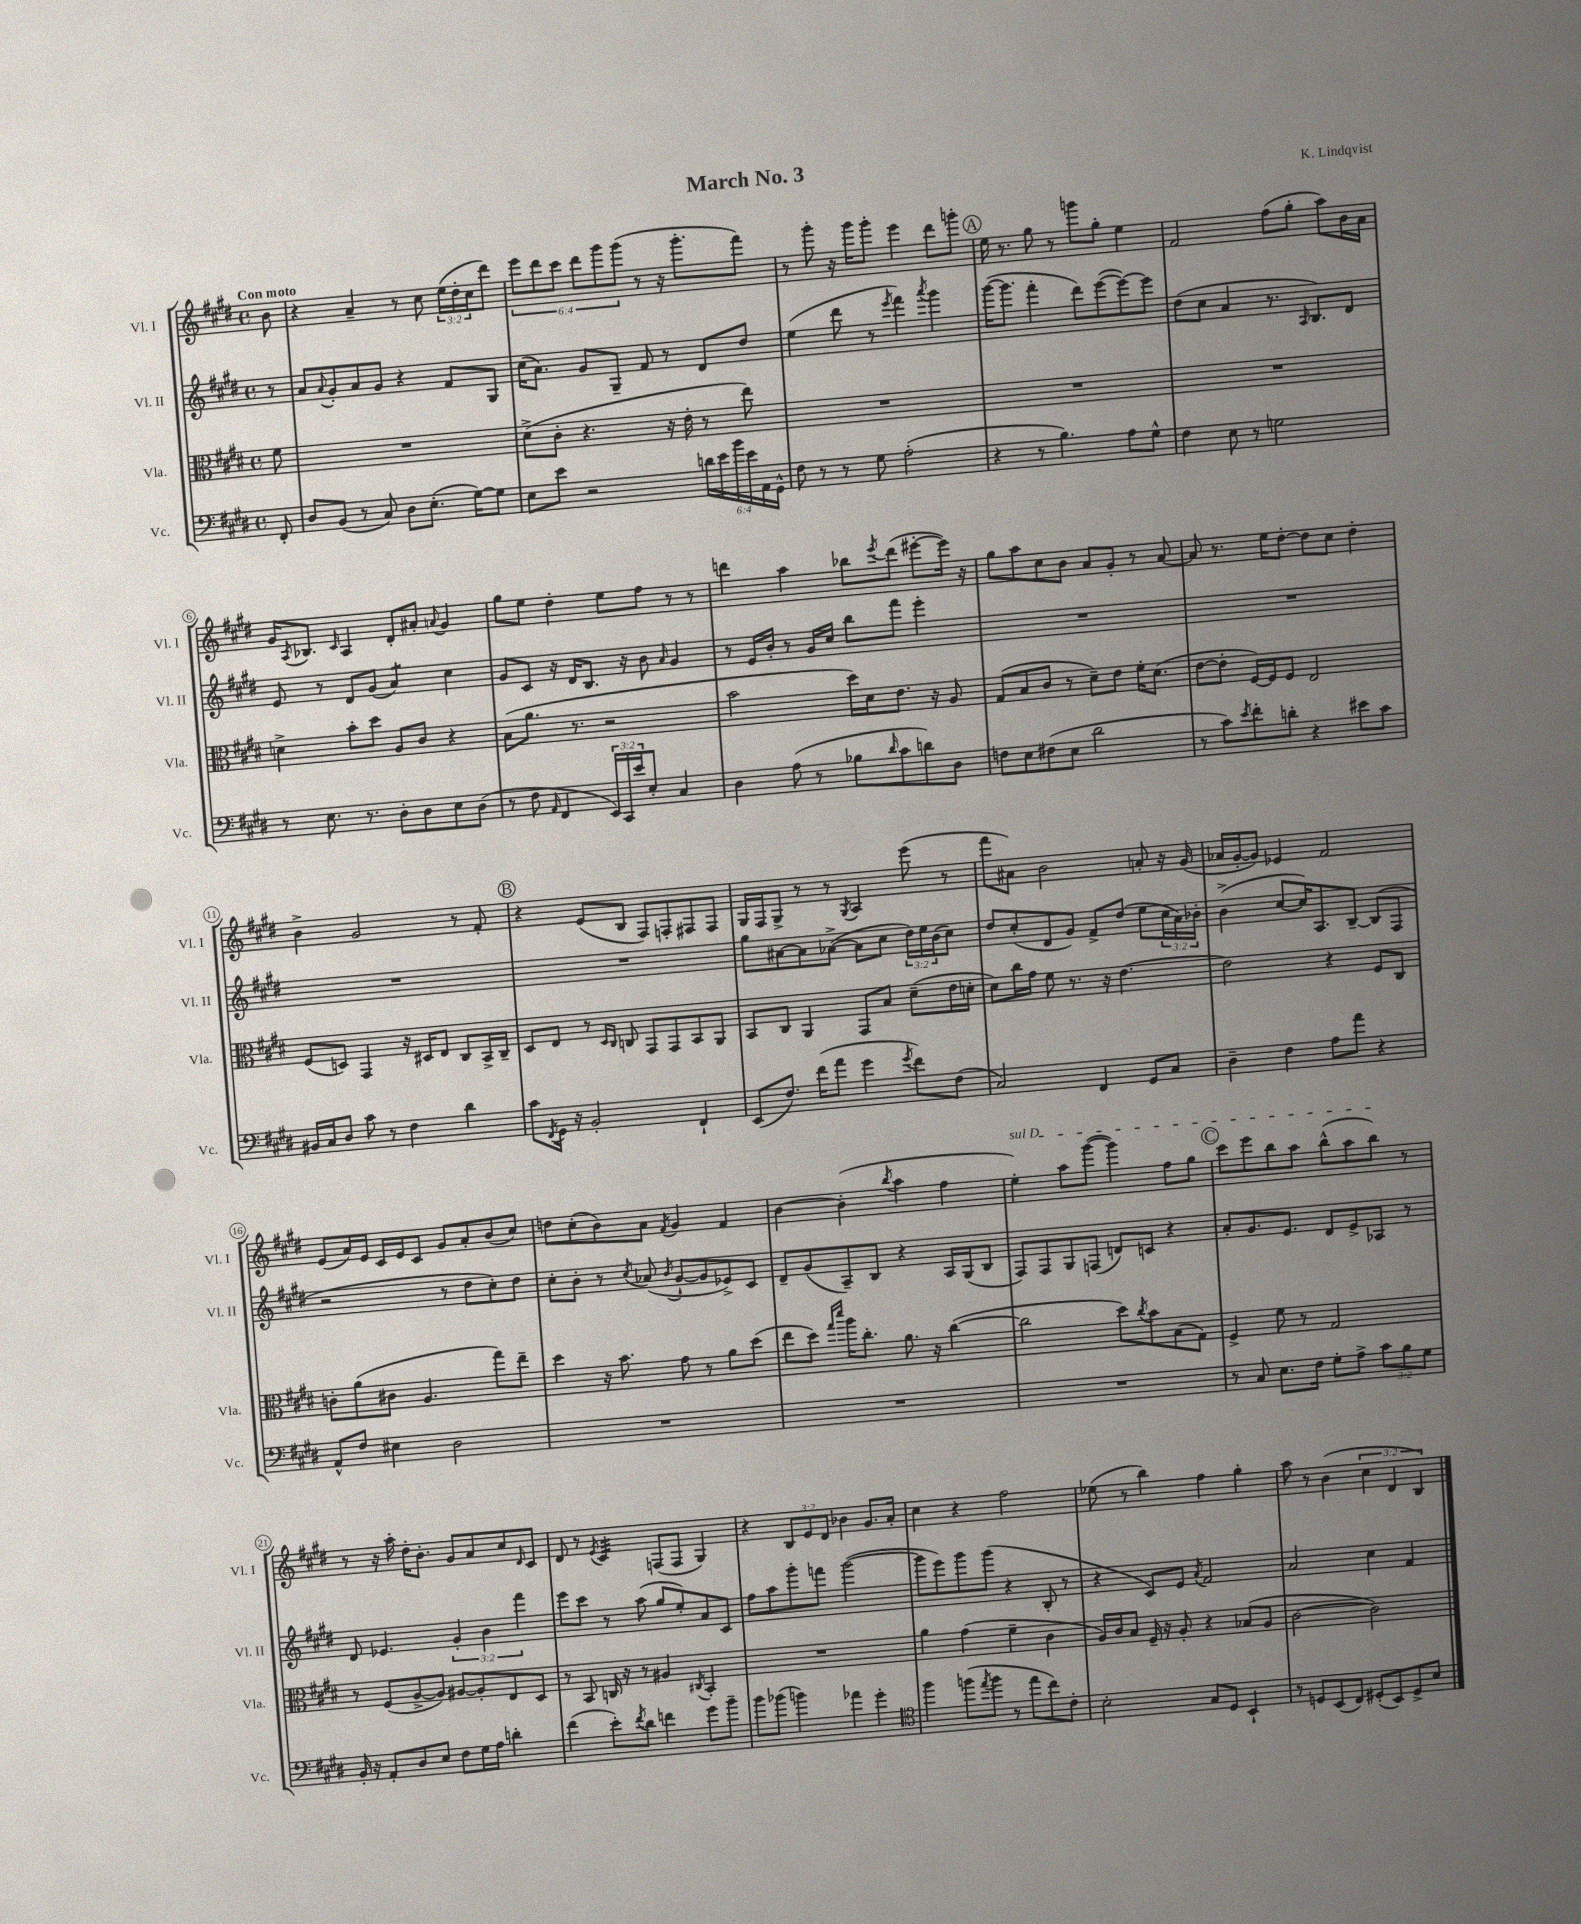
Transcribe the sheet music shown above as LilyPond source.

\header { title = "March No. 3" composer = "K. Lindqvist" }
<<
\new StaffGroup <<
\new Staff = "s0" \with { instrumentName = "Vl. I" shortInstrumentName = "Vl. I" } {
    \clef treble \key e \major \defaultTimeSignature \time 4/4 \override Staff.TupletNumber.text = #tuplet-number::calc-fraction-text \partial 8 \tempo "Con moto"
    b'8 |
    r4 a'4-- r8 cis''8 \tuplet 3/2 { e''16( dis''16-. cis''16 } dis'''8) |
    \tuplet 6/4 { e'''8 dis'''8 cis'''8 dis'''8 gis'''8 gis'''8( } r8 r16 gis'''8.-. fis'''8) |
    r8 gis'''8-. r16 gis'''16 gis'''8-. e'''4 dis'''8 g'''8-. |
    \mark \markup { \circle "A" } e''16 r8. gis''8 r8 g'''8 gis''8-. e''4 |
    fis'2 fis''8( gis''8-. a''8) b'16 a'16 |
    gis'16 \acciaccatura { a8 } bes8. \grace { cis'16 } a4 dis'8-. ais'8-. \appoggiatura { a'8 } gis'4 |
    gis''8 e''8 dis''4-. e''8 fis''8 r8 r8 |
    d'''4 a''4 bes''8 \acciaccatura { e'''8 } d'''8( eis'''8~-. eis'''16) r16 |
    gis''8 a''8 cis''8 b'8 a'8 gis'8-. r8 a'8~ |
    a'8 r8. e''16 dis''8~-. dis''8 cis''8 dis''4-. |
    b'4-> gis'2 r8 fis'8-. |
    \mark \markup { \circle "B" } r4 e'8( b8 fis8) f8-. fis8 fis8 |
    gis16 fis16 gis8-> r8 r8 \acciaccatura { gis8 } a4 e'''8( r8 |
    fis'''8 ais'8) b'2 a'8-. r16 gis'16( |
    aes'16 gis'16~-. gis'8) ees'4 fis'2 |
    e'8( a'16) e'16 cis'16 e'16 cis'8 gis'8 a'8-. b'8( cis''8) |
    d''8 cis''8-.( b'8) a'8 \acciaccatura { fis'8 } gis'4 fis'4 |
    b'4~ b'4-.( \acciaccatura { b''8 } a''4 fis''4 |
    \once \override TextSpanner.bound-details.left.text = \markup { \italic "sul D" } e''4-.\startTextSpan) a''8 gis'''8~( gis'''4) fis''8 gis''8 |
    \mark \markup { \circle "C" } cis'''8 e'''8 b''8 a''8 b''8-^( a''8 b''8\stopTextSpan) r8 |
    r8 r16 a''16-. dis''16-. b'8.-. gis'8 a'8 cis''8 \grace { dis'16 } cis'8 |
    dis'8 r8 \acciaccatura { e'8 } cis'4:32 f8( f8 gis4) |
    r4 \tuplet 3/2 { b8 e'8 dis'8 } bes'4 gis'8. a'16-. |
    cis''4 r4 fis''2 |
    ees''8( r8 b''4) fis''4 gis''4-. |
    a''8 r8 b'4( \tuplet 3/2 { cis''4 dis'4 b4) } \bar "|." |
}
\new Staff = "s1" \with { instrumentName = "Vl. II" shortInstrumentName = "Vl. II" } {
    \clef treble \key e \major \defaultTimeSignature \time 4/4 \override Staff.TupletNumber.text = #tuplet-number::calc-fraction-text \partial 8
    r8 |
    a'8 \appoggiatura { a'8 } gis'8-. a'8 gis'8 r4 fis'8 gis8 |
    cis''16( a'8.) gis'8 gis8-- fis'8 r8 dis'8 dis''8 |
    e''4( dis'''8 r8 \acciaccatura { e'''8 } fis'''4) \acciaccatura { a'''8 } gis'''4 |
    \mark \markup { \circle "A" } gis'''16~( gis'''8. fis'''4-. dis'''8) e'''8~( e'''8~) e'''8 |
    dis''8( cis''8 a'4 r8. \grace { a16 } b8.) dis'8 |
    e'8 r8 dis'8 gis'8( a'4:8) cis''4 |
    gis'8 cis'8 r16 dis'16 b8. r16 b'8 \grace { a'16 } gis'4 |
    r8 e'16 b'16-. r8 gis'16 cis''16 b''8 fis'''8 e'''4-. |
    R1 |
    R1 |
    R1 |
    \mark \markup { \circle "B" } R1 |
    gis''8 ais'8~ ais'8 aes'8~->( aes'8 cis''8 \tuplet 3/2 { dis''16) e''16 b'16( } cis''8) |
    dis''8 cis''8-.( dis'8 gis'8) fis'8-> dis''8( e''8 \tuplet 3/2 { cis''16 a'16) bes'16-. } |
    b'4->( cis''8~ cis''16) a8. b8~-- b8( fis8 |
    r2 r8 dis''8 cis''8-.) dis''8 |
    cis''8-. b'8-. r8 \acciaccatura { cis''8 } aes'8( \acciaccatura { b'8 } gis'8~-! gis'8 ees'8->) cis'8 |
    dis'8-- gis'8( a8--) b8 r4 a16 gis16( b8 |
    fis8) fis8 gis8 f8( d'8) c'8 r4 |
    \mark \markup { \circle "C" } a'8-. gis'8. e'8. dis'8 e'8-> aes8 r8 |
    dis'8 ees'4. \tuplet 3/2 { gis'4-. b'4 fis'''4 } |
    e'''8 cis'''8 r8 a''8( gis''8 e''8-.) a'8 cis'8 |
    fis''8 a''8 gis'''8-. f'''8 gis'''2~( |
    gis'''8 e'''8) gis'''8 gis'''8( r4 b8-. r8 |
    r4 cis'8) e'8 \acciaccatura { a'8 } fis'2 |
    a'2 cis''4 fis'4 \bar "|." |
}
\new Staff = "s2" \with { instrumentName = "Vla." shortInstrumentName = "Vla." } {
    \clef alto \key e \major \defaultTimeSignature \time 4/4 \partial 8
    fis'8 |
    R1 |
    dis'8->( cis'8-. r4. r16 e'16-. r8 e''8) |
    R1 |
    \mark \markup { \circle "A" } R1 |
    R1 |
    d'4-> b'8-. dis''8 a8 cis'8 r4 |
    b8( a'8. r8. r2 |
    b'2 dis''16) dis'16 e'8. r16 a8 |
    gis8( b8 cis'8 r8 dis'8--) e'8 fis'16-. dis'8.( |
    e'8~ e'8-. fis16~) fis16 fis8 e2 |
    fis8( d8) gis,4 r16 dis16 e8 cis8 b,16-> cis16-- |
    \mark \markup { \circle "B" } dis8 e8 r8 \grace { dis16 cis16 } c8 gis,8 gis,8 b,8 a,8 |
    b,8 cis8 a,4 gis,8 b8 dis'8--( e'16 d'16-. |
    dis'8) cis''16 gis'16 fis'8 r8. r16 e'4.~ |
    e'2 r4 fis8 cis8 |
    c'8-. a'8( cis'8 a4. gis''8) e''8-- |
    dis''4 r16 b'8. gis'8 r8 a'8 dis''8( |
    e''8 dis''8) \grace { gis''16 dis'''16 } a''16 cis''8.-. a'8. r16 cis''4~( |
    cis''2 dis''8) \acciaccatura { cis''8 } b'8 b8( gis8) |
    \mark \markup { \circle "C" } fis4-> fis'8 r8 gis2 |
    r8 fis8( a8~-> a8) ais8~ ais8-. e8 dis8 |
    r8 b,8 c16 r16 r8 ais4 \acciaccatura { cis8 } b,4-. |
    R1 |
    a'4 gis'4( fis'4-- cis'4 |
    a16) cis'16 b8 fis16-- r16 a8-. r4 bes8( a8 |
    cis'2~ cis'2) \bar "|." |
}
\new Staff = "s3" \with { instrumentName = "Vc." shortInstrumentName = "Vc." } {
    \clef bass \key e \major \defaultTimeSignature \time 4/4 \override Staff.TupletNumber.text = #tuplet-number::calc-fraction-text \partial 8
    fis,8-. |
    dis8 b,8( r8 cis8) dis8 e8.-.( gis16~) gis8 |
    e8 e'8 r2 \tuplet 6/4 { d'16 e'16 b'16 e'16 a,16 gis,16-^ } |
    fis8 r8 r8 gis8 a2-.( |
    \mark \markup { \circle "A" } r4 r8 b4.) a8 gis8-^ |
    fis4 e8 r8 g2 |
    r8 e8. r8. dis8-. dis8 e8 dis8( |
    r8 fis8 \grace { a,16 } fis,4 \tuplet 3/2 { e,16) cis,16 e'16 } e8-. cis4 |
    dis4 a8( r8 bes8 \grace { dis'16 } cis'8 d'8) dis8 |
    f8 e8 fis8( e8 dis'2 |
    r8 cis'8) \acciaccatura { e'8 } fis'8-. d'8-. r4 eis'8 cis'8 |
    bis,16 cis16 dis8 cis'8 r8 fis4 dis'4 |
    \mark \markup { \circle "B" } cis'8 \acciaccatura { fis,8 } gis,16 r16 b,2-. fis,4-! |
    e,8( fis8.) fis'16( a'8 gis'4 \acciaccatura { gis'8 } fis'8) fis8( |
    cis2) fis,4 gis,8 cis8 |
    dis4-- fis4 a8 a'8 r4 |
    a,8-^ fis8 eis4 dis2 |
    R1 |
    R1 |
    R1 |
    \mark \markup { \circle "C" } r8 cis8 e8. fis16 gis8-. a8-> \tuplet 3/2 { cis'8 b8 gis8 } |
    b,16-. r16 a,8-. dis8 e8 fis8 gis16 a16 d'4-. |
    fis'4( e'8-.) \acciaccatura { fis'8 } dis'8 f'4 gis'8 b'8-- |
    b'8 bes'8( b'4) aes'4 gis'4-. |
    \clef tenor fis''4 f''8( \acciaccatura { e''8 } f''8 r8 e''8 cis''8) cis'8-. |
    b2-. gis8 dis8 b,4-! |
    r8 d8 b,8( cis8) dis8-.( b,8) dis8-> b8 \bar "|." |
}
>>
>>
\layout { \context { \Score \override BarNumber.stencil = #(make-stencil-circler 0.1 0.3 ly:text-interface::print) } }
